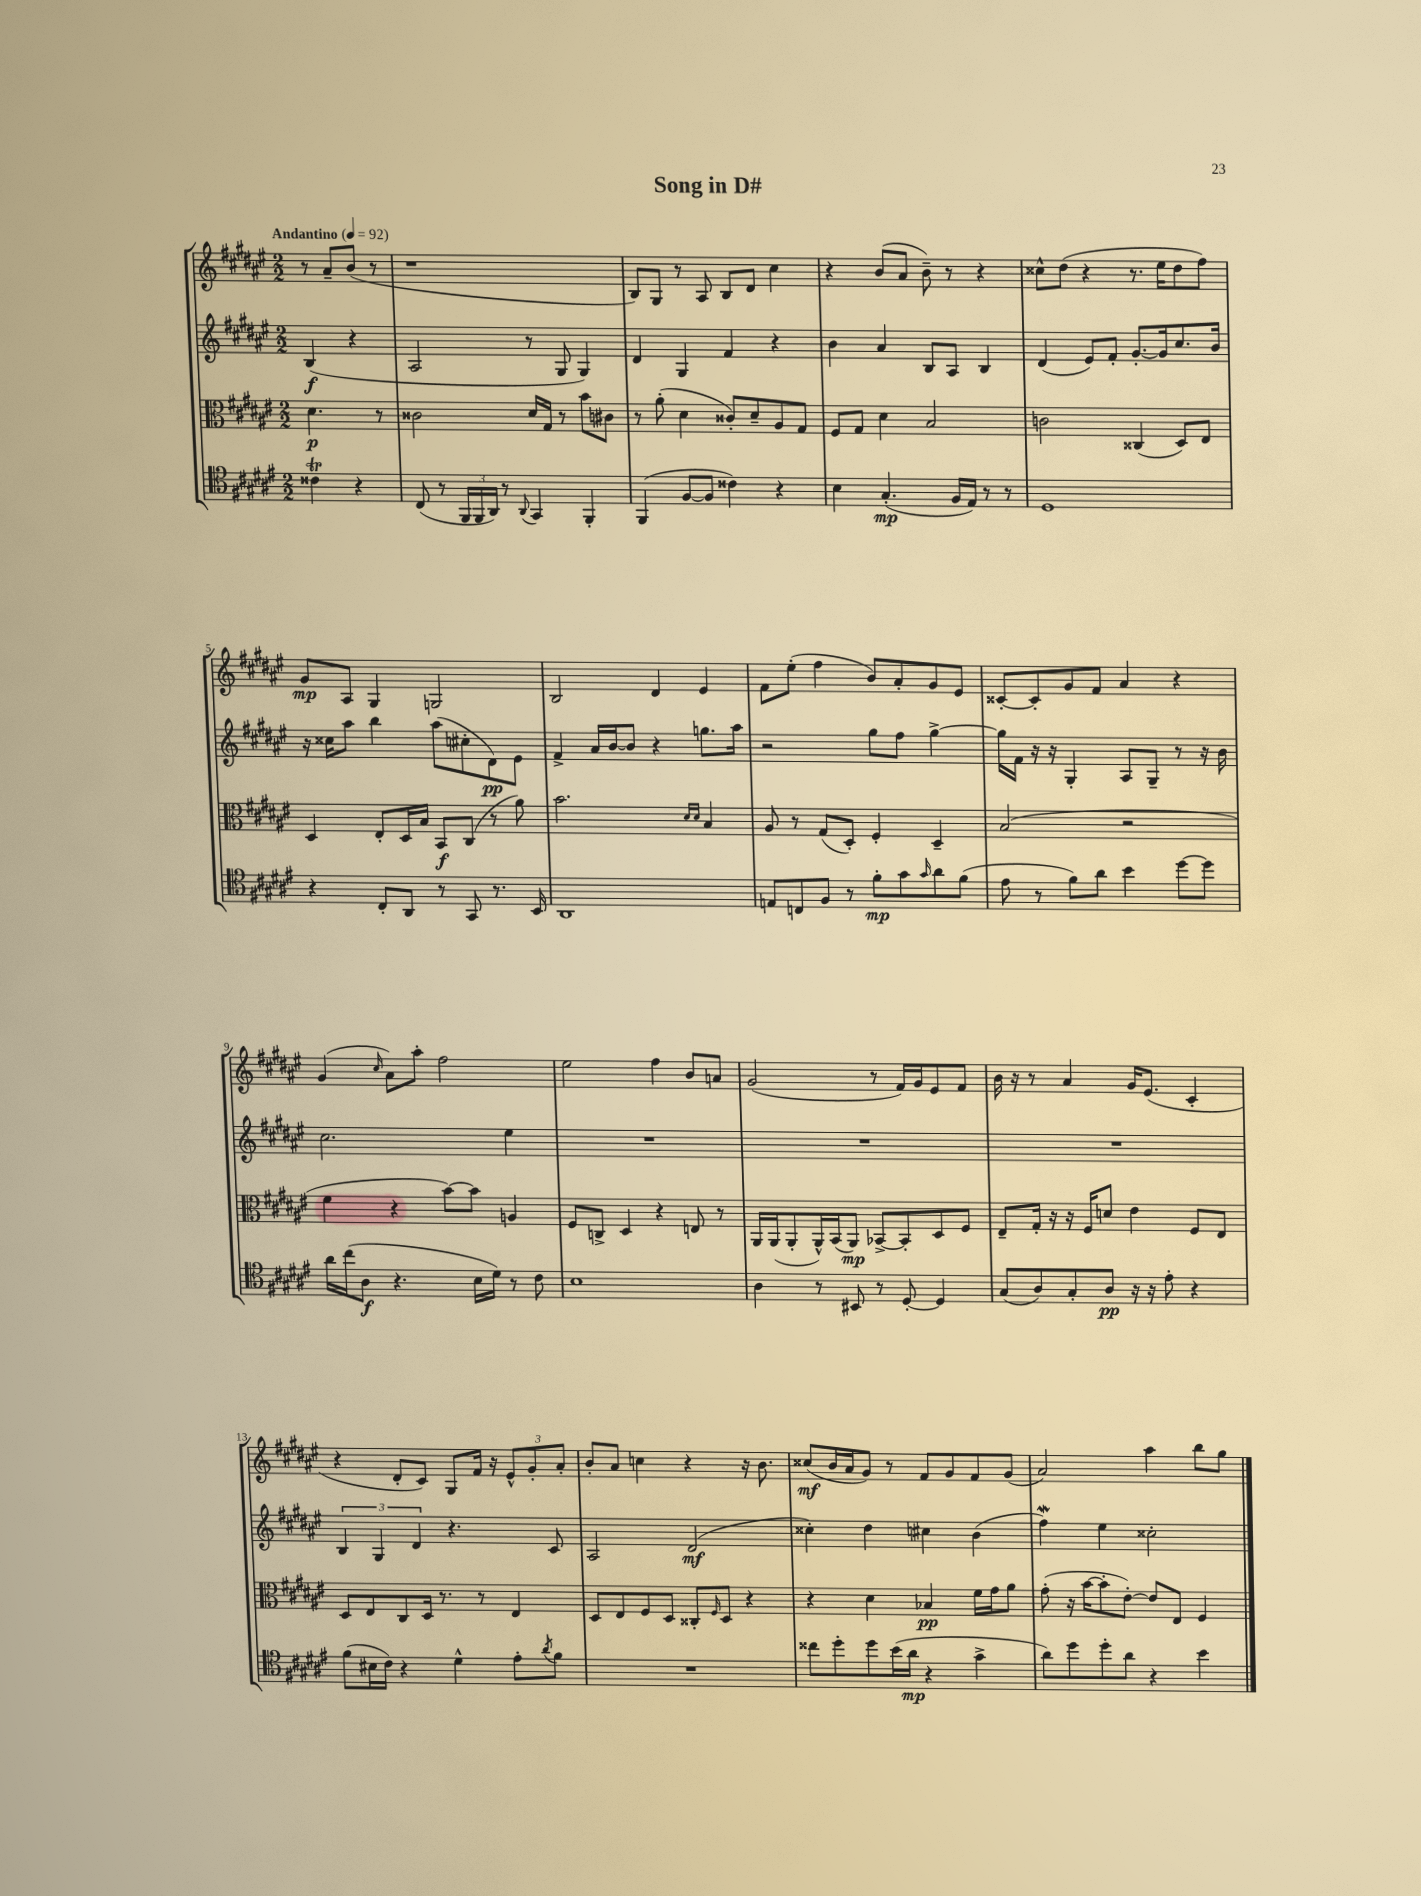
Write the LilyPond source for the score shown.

\header { title = "Song in D#" }
<<
\new StaffGroup <<
\new Staff = "s0" {
    \clef treble \key fis \major \numericTimeSignature \time 2/2 \partial 2 \tempo "Andantino" 4 = 92
    r8 ais'8-- b'8( r8 |
    r1 |
    b8) gis8 r8 ais8 b8 dis'8 cis''4 |
    r4 b'8( ais'8 b'8--) r8 r4 |
    cisis''8-^ dis''8( r4 r8. eis''16 dis''8 fis''8) |
    gis'8\mp ais8 gis4 g2 |
    b2 dis'4 eis'4 |
    fis'8 eis''8-.( fis''4 b'8) ais'8-. gis'8 eis'8 |
    cisis'8~-. cisis'8-. gis'8 fis'8 ais'4 r4 |
    gis'4( \grace { cis''16 } ais'8) ais''8-. fis''2 |
    eis''2 fis''4 b'8 a'8 |
    gis'2( r8 fis'16) gis'16 eis'8 fis'8 |
    b'16 r16 r8 ais'4 gis'16 eis'8.( cis'4-. |
    r4 dis'8-. cis'8) gis8 fis'16 r16 \tuplet 3/2 { eis'8-^ gis'8-. ais'8-. } |
    b'8-. ais'8 c''4 r4 r16 b'8. |
    cisis''8\mf( b'16 ais'16 gis'8) r8 fis'8 gis'8 fis'8 gis'8( |
    ais'2) ais''4 b''8 gis''8 \bar "|." |
}
\new Staff = "s1" {
    \clef treble \key fis \major \numericTimeSignature \time 2/2 \partial 2
    b4\f( r4 |
    ais2 r8 gis8 gis4) |
    dis'4 gis4 fis'4 r4 |
    b'4 ais'4 b8 ais8 b4 |
    dis'4( eis'8) fis'8-. gis'8.~-. gis'16 cis''8. b'16 |
    r16 cisis''16 ais''8 b''4 ais''8( cis''8-. dis'8\pp) eis'8 |
    fis'4-> ais'16 b'16~ b'8 r4 g''8. ais''16 |
    r2 gis''8 fis''8 gis''4~-> |
    gis''16 fis'16 r16 r16 gis4-. ais8 gis8-- r8 r16 b'16 |
    cis''2. eis''4 |
    R1 |
    R1 |
    R1 |
    \tuplet 3/2 { b4 gis4 dis'4 } r4. cis'8 |
    ais2 dis'2\mf( |
    cisis''4-.) dis''4 cis''4 b'4( |
    fis''4\mordent) eis''4 cisis''2-. \bar "|." |
}
\new Staff = "s2" {
    \clef alto \key fis \major \numericTimeSignature \time 2/2 \partial 2
    dis'4.\p r8 |
    cisis'2 dis'16 gis16 r8 b'8 cis'8 |
    r8 ais'8-.( dis'4 cisis'8-.) dis'8-- ais8 gis8 |
    fis8 gis8 dis'4 b2 |
    c'2 cisis4( dis8) eis8 |
    dis4 eis8-. dis16 b16 b,8\f cis8( r8 ais'8) |
    b'2. \grace { dis'16 dis'16 } b4 |
    ais8 r8 gis8( dis8-.) fis4-. dis4-- |
    b2( r2 |
    fis'4 r4 b'8~) b'8 a4 |
    fis8 c8-> dis4 r4 e8 r8 |
    ais,16 ais,16( ais,8-. ais,16-^) b,16( ais,8\mp) bes,8~-> bes,8-. dis8 fis8 |
    eis8-- gis16-. r16 r16 fis16 d'8 eis'4 fis8 eis8 |
    dis8 eis8 cis8 dis16 r8. r8 eis4 |
    dis8 eis8 fis8 dis8 cisis8-. \grace { fis16 } dis8 r4 |
    r4 dis'4 bes4\pp fis'16 gis'16 ais'8 |
    gis'8-.( r16 b'16~ b'8-. eis'8~-.) eis'8 eis8 fis4 \bar "|." |
}
\new Staff = "s3" {
    \clef tenor \key fis \major \numericTimeSignature \time 2/2 \partial 2
    cisis'4\trill r4 |
    cis8( r8 \tuplet 3/2 { fis,16 fis,16 ais,16) } r8 \appoggiatura { ais,8 } gis,4 fis,4-. |
    fis,4( fis8~ fis8 cisis'4) r4 |
    b4 gis4.-.\mp( fis16 eis16) r8 r8 |
    dis1 |
    r4 cis8-. ais,8 r8 gis,8 r8. b,16 |
    ais,1 |
    e8 c8 fis8 r8 fis'8-.\mp gis'8 \grace { gis'16 } ais'8 fis'8( |
    eis'8 r8 fis'8) ais'8 b'4 dis''8~ dis''8 |
    ais'16 cis''16( ais8\f r4. b16 dis'16) r8 cis'8 |
    b1 |
    ais4 r8 bis,8 r8 dis8~-. dis4 |
    gis8( ais8) gis8-. ais8\pp r16 r16 eis'8-. r4 |
    fis'8( bis16 cis'16) r4 dis'4-^ eis'8-. \acciaccatura { ais'8 } fis'8 |
    R1 |
    cisis''8 dis''8-. dis''8 b'16( ais'16\mp r4 gis'4-> |
    ais'8) dis''8 dis''8-. ais'8 r4 b'4 \bar "|." |
}
>>
>>
